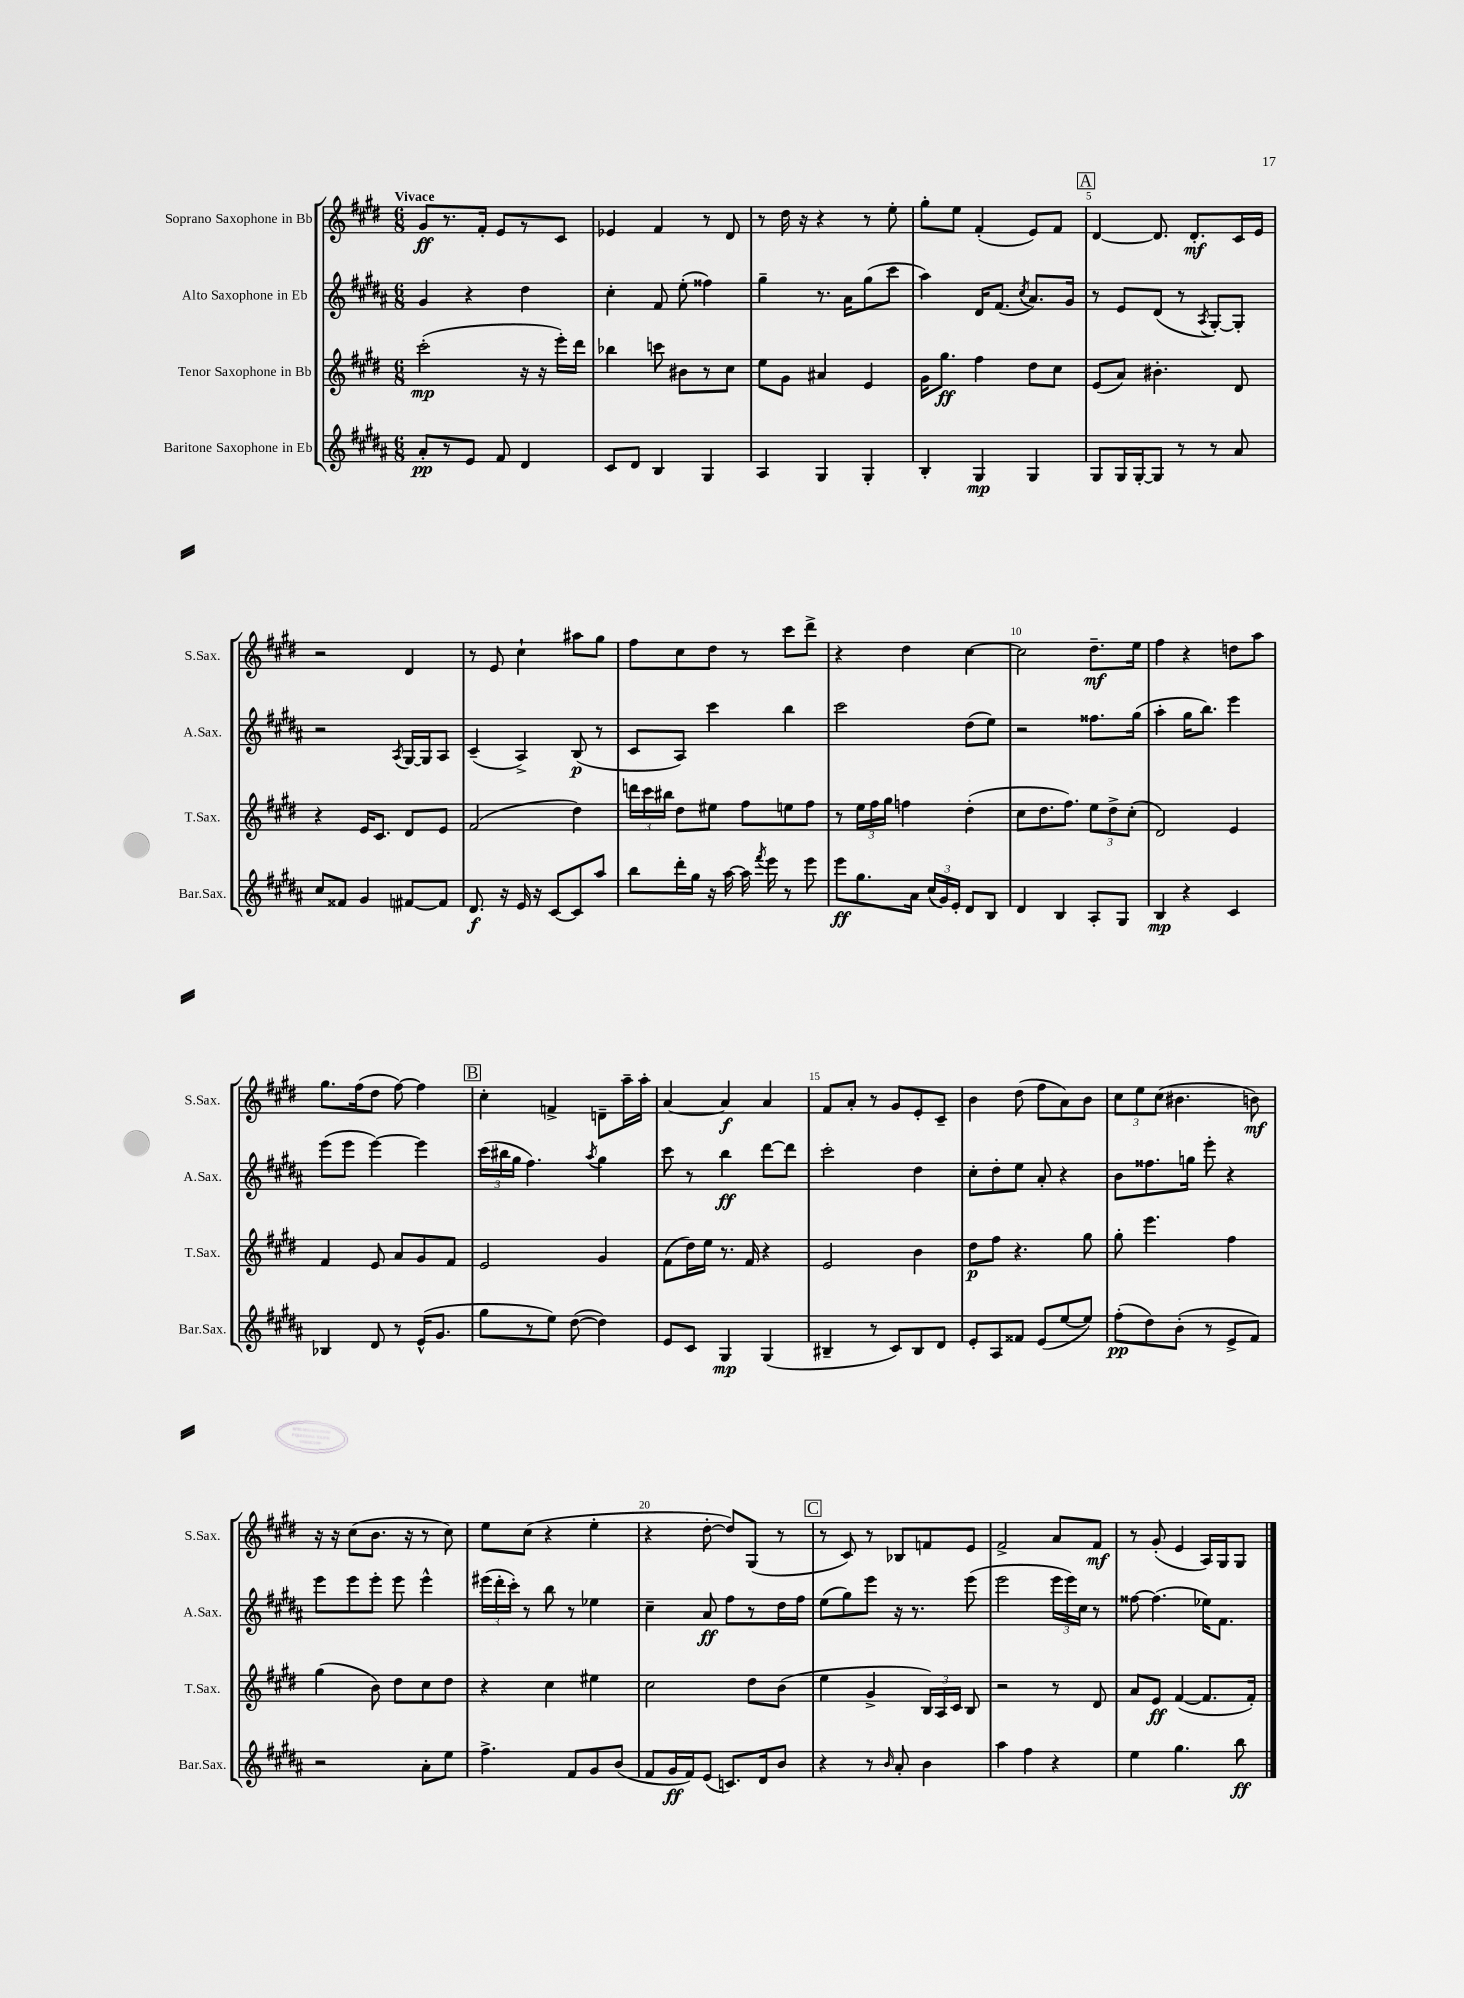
<<
\new StaffGroup <<
\new Staff = "s0" \with { instrumentName = "Soprano Saxophone in Bb" shortInstrumentName = "S.Sax." } {
    \clef treble \key e \major \numericTimeSignature \time 6/8 \tempo "Vivace"
    \autoBeamOff gis'8[\ff r8. fis'16]-. e'8[ r8 cis'8] |
    ees'4 fis'4 r8 dis'8 |
    r8 dis''16 r16 r4 r8 e''8-. |
    gis''8[-. e''8] fis'4-.( e'8[) fis'8] |
    \mark \markup { \box "A" } dis'4~ dis'8. dis'8.[-.\mf cis'16 e'16] |
    r2 dis'4 |
    r8 e'8 cis''4-! ais''8[ gis''8] |
    fis''8[ cis''8 dis''8] r8 cis'''8[ dis'''8]-> |
    r4 dis''4 cis''4~ |
    cis''2 dis''8.[--\mf e''16] |
    fis''4 r4 d''8[ a''8] |
    gis''8.[ fis''16( dis''8] fis''8~) fis''4 |
    \mark \markup { \box "B" } cis''4-. f'4-> d'8[-- a''16-- a''16]-. |
    a'4~ a'4\f a'4 |
    fis'8[ a'8]-. r8 gis'8[ e'8-. cis'8]-- |
    b'4 dis''8( fis''8[ a'8) b'8] |
    \tuplet 3/2 { cis''8[ e''8 cis''8]( } bis'4. b'8\mf) |
    r16 r16 cis''8[( b'8.] r16 r8 cis''8) |
    e''8[ cis''8]( r4 e''4-. |
    r4 dis''8~-. dis''8[) gis8]( r8 |
    \mark \markup { \box "C" } r8 cis'8) r8 bes8[ f'8 e'8] |
    fis'2-> a'8[ fis'8]\mf |
    r8 gis'8-.( e'4 a16[) gis16 gis8] \bar "|." |
}
\new Staff = "s1" \with { instrumentName = "Alto Saxophone in Eb" shortInstrumentName = "A.Sax." } {
    \clef treble \key b \major \numericTimeSignature \time 6/8
    \autoBeamOff gis'4 r4 dis''4 |
    cis''4-. fis'8 e''8-.( fisis''4) |
    gis''4-- r8. ais'16[ gis''8( cis'''8] |
    ais''4) dis'16[ fis'8.]( \acciaccatura { cis''8 } ais'8.[) gis'16] |
    \mark \markup { \box "A" } r8 e'8[ dis'8]( r8 \acciaccatura { ais8 } gis8[~-.) gis8]-. |
    r2 \acciaccatura { ais8 } gis16[~ gis16 ais8] |
    cis'4--( ais4->) b8\p( r8 |
    cis'8[ ais8]) cis'''4 b''4 |
    cis'''2 dis''8[( e''8]) |
    r2 fisis''8.[ gis''16]( |
    ais''4-. gis''16[ b''8.]) e'''4 |
    e'''8[( e'''8] e'''4~) e'''4 |
    \mark \markup { \box "B" } \tuplet 3/2 { cis'''16[( bis''16 gis''16] } fis''4.) \acciaccatura { ais''8 } gis''4 |
    cis'''8 r8 b''4\ff dis'''8[~ dis'''8] |
    cis'''2-. dis''4 |
    cis''8[-. dis''8-. e''8] ais'8-. r4 |
    b'8[ fisis''8. g''16] e'''8-. r4 |
    e'''8[ e'''8 e'''8]-. e'''8 e'''4-^ |
    \tuplet 3/2 { eis'''16[( dis'''16-. cis'''16]-.) } r8 b''8 r8 ees''4 |
    cis''4-- ais'8\ff fis''8[ r8 dis''16 fis''16] |
    \mark \markup { \box "C" } e''8[( gis''8) e'''8] r16 r8. e'''8( |
    e'''2 \tuplet 3/2 { e'''16[ e'''16) cis''16] } r8 |
    fisis''8~ fisis''4.( ees''16[) fis'8.] \bar "|." |
}
\new Staff = "s2" \with { instrumentName = "Tenor Saxophone in Bb" shortInstrumentName = "T.Sax." } {
    \clef treble \key e \major \numericTimeSignature \time 6/8
    \autoBeamOff cis'''2-.\mp( r16 r16 e'''16[-.) dis'''16] |
    bes''4 c'''8 bis'8[ r8 cis''8] |
    e''8[ gis'8] ais'4 e'4 |
    gis'16[ gis''8.]\ff fis''4 dis''8[ cis''8] |
    \mark \markup { \box "A" } e'8[( a'8]) bis'4.-. dis'8 |
    r4 e'16[ cis'8.] dis'8[ e'8] |
    fis'2( dis''4) |
    \tuplet 3/2 { d'''16[ cis'''16 bis''16] } dis''8[ eis''8] fis''8[ e''8 fis''8] |
    r8 \tuplet 3/2 { e''16[ fis''16 gis''16] } f''4 dis''4-.( |
    cis''8[ dis''8. fis''8.]) \tuplet 3/2 { e''8[ dis''8-> cis''8]-.( } |
    dis'2) e'4 |
    fis'4 e'8 a'8[ gis'8 fis'8] |
    \mark \markup { \box "B" } e'2 gis'4 |
    fis'8[( dis''16) e''16] r8. fis'16 r4 |
    e'2 b'4 |
    dis''8[\p fis''8] r4. gis''8 |
    gis''8-. e'''4. fis''4 |
    gis''4( b'8) dis''8[ cis''8 dis''8] |
    r4 cis''4 eis''4 |
    cis''2 dis''8[ b'8]( |
    \mark \markup { \box "C" } e''4 gis'4-> \tuplet 3/2 { b16[) a16 cis'16] } b8 |
    r2 r8 dis'8 |
    a'8[ e'8]\ff fis'4~( fis'8.[ fis'16]-.) \bar "|." |
}
\new Staff = "s3" \with { instrumentName = "Baritone Saxophone in Eb" shortInstrumentName = "Bar.Sax." } {
    \clef treble \key b \major \numericTimeSignature \time 6/8
    \autoBeamOff ais'8[-.\pp r8 e'8] fis'8 dis'4 |
    cis'8[ dis'8] b4 gis4 |
    ais4 gis4 gis4-. |
    b4-. gis4\mp gis4 |
    \mark \markup { \box "A" } gis8[ gis16 gis16~-. gis8] r8 r8 ais'8 |
    cis''8[ fisis'8] gis'4 fis'8[~ fis'8] |
    dis'8.\f r16 e'16 r16 cis'8[~ cis'8 ais''8] |
    b''8[ dis'''16-. gis''16] r16 ais''16~ ais''16 \acciaccatura { fis'''8 } e'''16 r8 e'''8 |
    e'''8[\ff gis''8. ais'16] \tuplet 3/2 { cis''16[( gis'16) e'16]-. } dis'8[ b8] |
    dis'4 b4 ais8[-. gis8] |
    b4\mp r4 cis'4 |
    bes4 dis'8 r8 e'16[-^( gis'8.] |
    \mark \markup { \box "B" } gis''8[ r8 e''8]) dis''8~( dis''4) |
    e'8[ cis'8] gis4\mp gis4( |
    bis4-- r8 cis'8[) bis8 dis'8] |
    e'8[-. ais8 fisis'8] e'8[( e''8~ e''8]) |
    fis''8[-.\pp( dis''8) b'8]-.( r8 e'8[-> fis'8]) |
    r2 ais'8[-. e''8] |
    fis''4.-> fis'8[ gis'8 b'8]( |
    fis'8[ gis'16\ff fis'16) e'8]( c'8.[) dis'16 b'8] |
    \mark \markup { \box "C" } r4 r8 \grace { b'16 } ais'8-. b'4 |
    ais''4 fis''4 r4 |
    e''4 gis''4. b''8\ff \bar "|." |
}
>>
>>
\layout { \context { \Score \override BarNumber.break-visibility = ##(#f #t #t) barNumberVisibility = #(every-nth-bar-number-visible 5) } }
